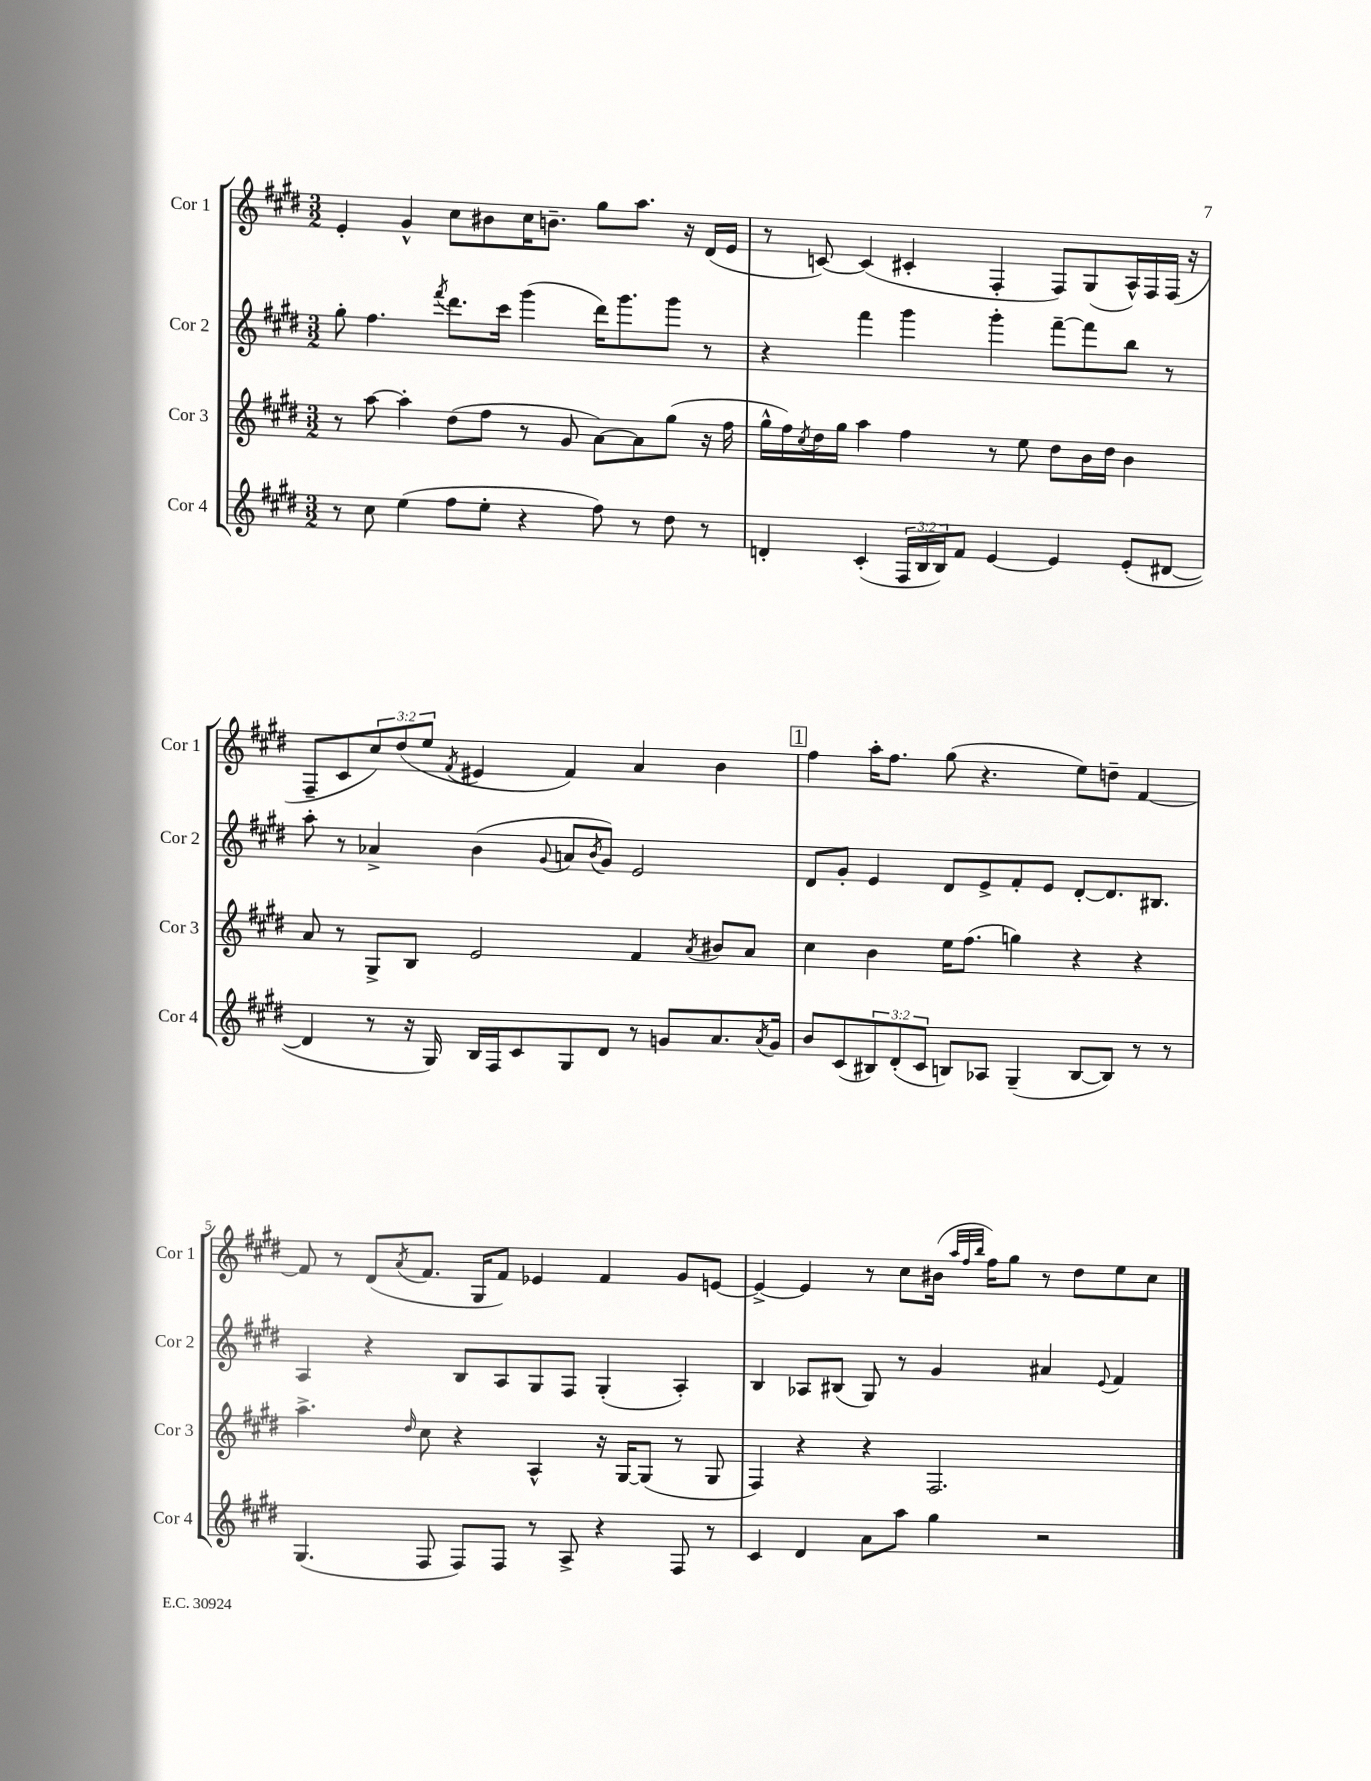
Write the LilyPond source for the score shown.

<<
\new StaffGroup <<
\new Staff = "s0" \with { instrumentName = "Cor 1" shortInstrumentName = "Cor 1" } {
    \clef treble \key e \major \numericTimeSignature \time 3/2 \override Staff.TupletNumber.text = #tuplet-number::calc-fraction-text
    e'4-. gis'4-^ cis''8 bis'8 cis''16 b'8.-- gis''8 a''8. r16 dis'16( e'16 |
    r8 c'8~) c'4( cis'4-. fis4-. fis8) gis8( a16-^) fis16 fis16( r16 |
    fis8-- cis'8 \tuplet 3/2 { cis''8) dis''8( e''8 } \acciaccatura { fis'8 } eis'4 fis'4) a'4 b'4 |
    \mark \markup { \box "1" } fis''4 a''16-. fis''8. gis''8( r4. e''8) d''8-- fis'4~ |
    fis'8 r8 dis'8( \acciaccatura { a'8 } fis'8. gis16 fis'8) ees'4 fis'4 gis'8 e'8~ |
    e'4~-> e'4 r8 cis''8 bis'16( \grace { a''32 fis''32 b''32 } fis''16) gis''8 r8 dis''8 e''8 cis''8 \bar "|." |
}
\new Staff = "s1" \with { instrumentName = "Cor 2" shortInstrumentName = "Cor 2" } {
    \clef treble \key e \major \numericTimeSignature \time 3/2
    gis''8-. fis''4. \acciaccatura { fis'''8 } dis'''8. cis'''16 gis'''4( dis'''16) gis'''8. gis'''8 r8 |
    r4 fis'''4 gis'''4 gis'''4-. fis'''8~-- fis'''8 b''8 r8 |
    a''8-. r8 aes'4-> b'4( \appoggiatura { gis'8 } a'8 \acciaccatura { b'8 } gis'8) e'2 |
    \mark \markup { \box "1" } dis'8 gis'8-. e'4 dis'8 e'8-> fis'8-. e'8 dis'8~-. dis'8. bis8. |
    a4 r4 b8 a8 gis8 fis8 gis4-.( a4-.) |
    b4 aes8 bis8( gis8) r8 gis'4 ais'4 \appoggiatura { e'8 } fis'4 \bar "|." |
}
\new Staff = "s2" \with { instrumentName = "Cor 3" shortInstrumentName = "Cor 3" } {
    \clef treble \key e \major \numericTimeSignature \time 3/2
    r8 a''8~ a''4-. dis''8( fis''8 r8 gis'8 a'8~) a'8 gis''8( r16 fis''16 |
    gis''16-^ fis''16) \acciaccatura { cis''8 } dis''16 gis''16 a''4 fis''4 r8 e''8 dis''8 b'16 dis''16 b'4 |
    a'8 r8 gis8-> b8 e'2 fis'4 \acciaccatura { a'8 } bis'8 a'8 |
    \mark \markup { \box "1" } cis''4 b'4 e''16 fis''8.( g''4) r4 r4 |
    a''4.-> \grace { dis''16 } cis''8 r4 a4-^ r16 gis16~ gis8( r8 gis8 |
    fis4) r4 r4 fis2. \bar "|." |
}
\new Staff = "s3" \with { instrumentName = "Cor 4" shortInstrumentName = "Cor 4" } {
    \clef treble \key e \major \numericTimeSignature \time 3/2 \override Staff.TupletNumber.text = #tuplet-number::calc-fraction-text
    r8 cis''8 e''4( fis''8 e''8-. r4 fis''8) r8 dis''8 r8 |
    d'4-. cis'4-.( \tuplet 3/2 { fis16 b16 b16) } fis'8 e'4~ e'4 e'8-.( dis'8~ |
    dis'4 r8 r16 gis16) b16 fis16 cis'8 gis8 dis'8 r8 g'8 a'8. \acciaccatura { a'8 } g'16 |
    \mark \markup { \box "1" } b'8 cis'8( \tuplet 3/2 { bis8) dis'8-.( cis'8 } b8) aes8 gis4--( b8~ b8) r8 r8 |
    gis4.( fis8 fis8) fis8 r8 a8-> r4 fis8 r8 |
    cis'4 dis'4 a'8 a''8 gis''4 r2 \bar "|." |
}
>>
>>
\layout { \context { \Score \override BarNumber.break-visibility = ##(#f #t #t) barNumberVisibility = #(every-nth-bar-number-visible 5) } }
